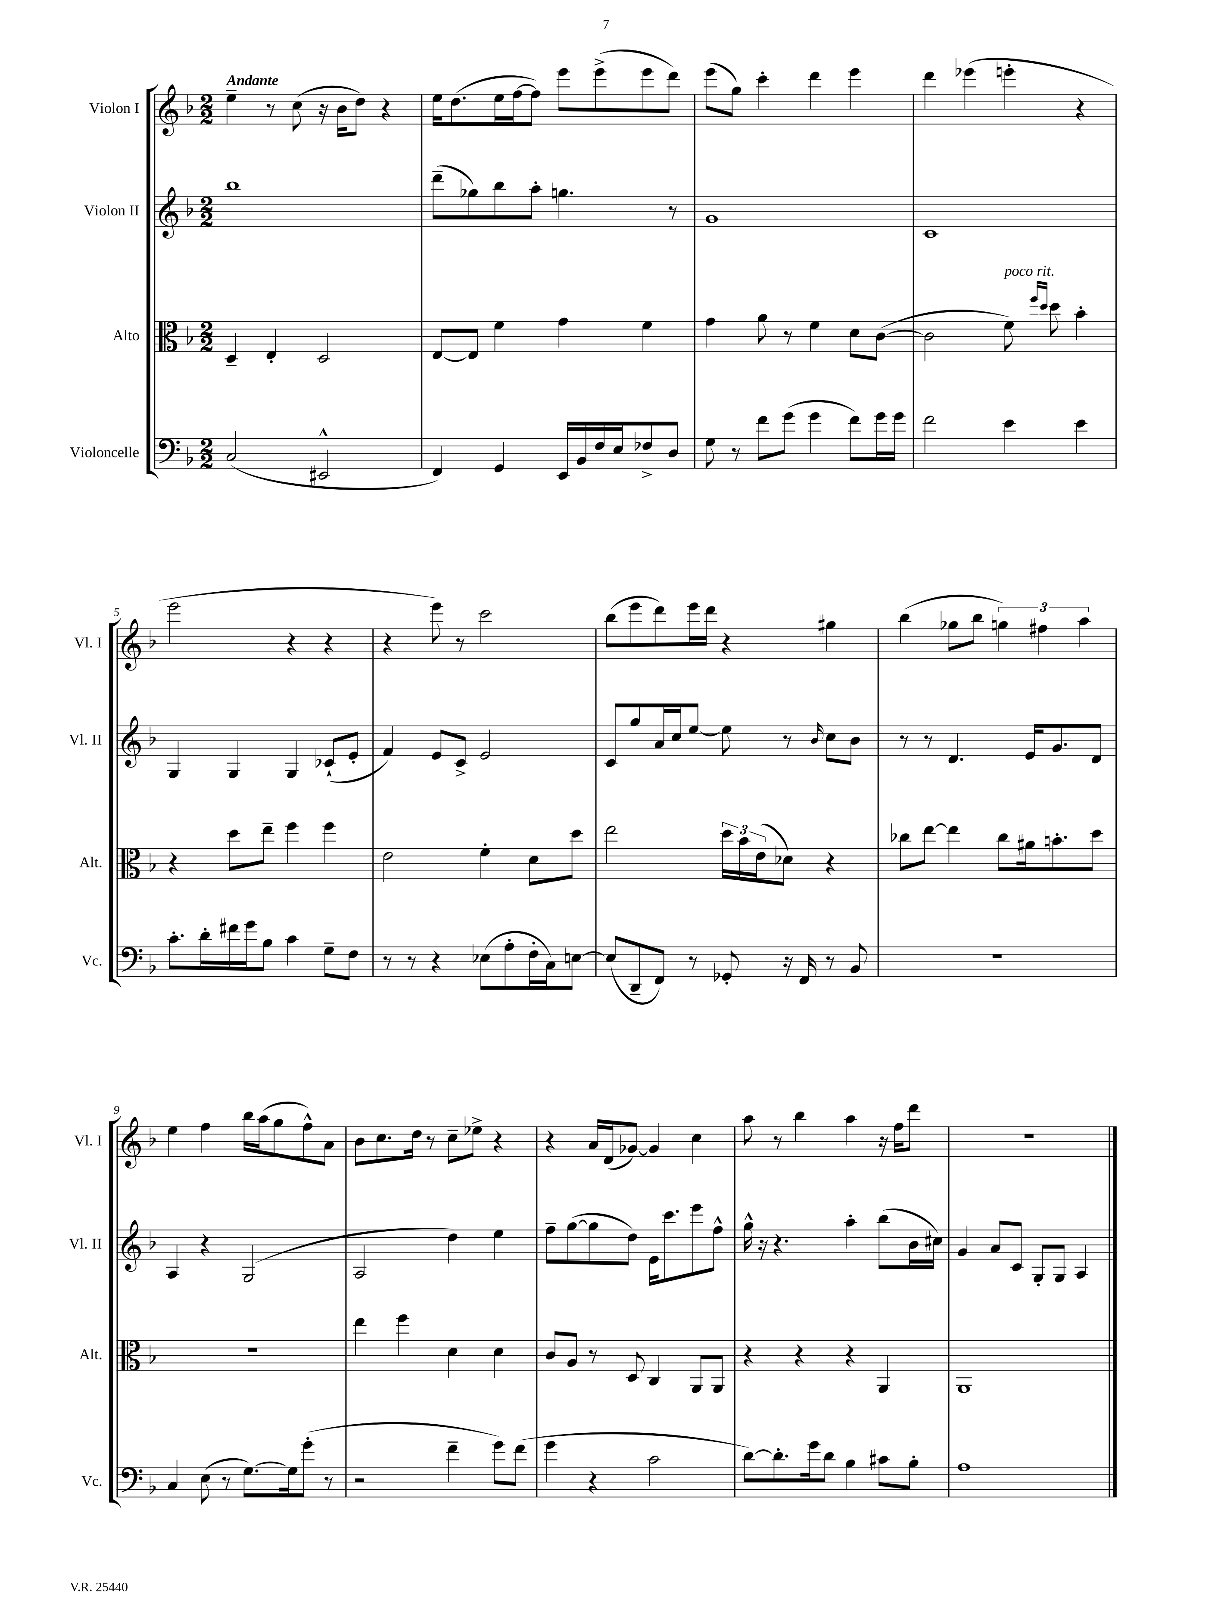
<<
\new StaffGroup <<
\new Staff = "s0" \with { instrumentName = "Violon I" shortInstrumentName = "Vl. I" } {
    \clef treble \key f \major \numericTimeSignature \time 2/2 \tempo "Andante"
    e''4-- r8 c''8( r16 bes'16 d''8) r4 |
    e''16 d''8.( e''16 f''16~ f''8) e'''8 e'''8->( e'''8 d'''8) |
    e'''8( g''8) c'''4-. d'''4 e'''4 |
    d'''4 ees'''4( e'''4-. r4 |
    e'''2 r4 r4 |
    r4 e'''8) r8 c'''2 |
    bes''8( e'''8 d'''8) e'''16 d'''16 r4 gis''4 |
    bes''4( ges''8 bes''8 \tuplet 3/2 { g''4) fis''4 a''4 } |
    e''4 f''4 bes''16 a''16( g''8 f''8-^) a'8 |
    bes'8 c''8. d''16 r8 c''8-- ees''8-> r4 |
    r4 a'16 d'16( ges'8~) ges'4 c''4 |
    a''8 r8 bes''4 a''4 r16 f''16 d'''8 |
    R1 \bar "|." |
}
\new Staff = "s1" \with { instrumentName = "Violon II" shortInstrumentName = "Vl. II" } {
    \clef treble \key f \major \numericTimeSignature \time 2/2
    bes''1 |
    d'''8--( ges''8) bes''8 a''8-. g''4. r8 |
    g'1 |
    c'1 |
    g4 g4 g4 ces'8-!( e'8-. |
    f'4) e'8 c'8-> e'2 |
    c'8 g''8 a'16 c''16 e''8~ e''8 r8 \grace { bes'16 } c''8 bes'8 |
    r8 r8 d'4. e'16 g'8. d'8 |
    a4 r4 g2( |
    a2 d''4) e''4 |
    f''8-- g''8~( g''8 d''8) e'16 c'''8. e'''8 f''8-^ |
    g''16-^ r16 r4. a''4-. bes''8( bes'16 cis''16) |
    g'4 a'8 c'8 g8-. g8 a4 \bar "|." |
}
\new Staff = "s2" \with { instrumentName = "Alto" shortInstrumentName = "Alt." } {
    \clef alto \key f \major \numericTimeSignature \time 2/2
    d4-- e4-. d2 |
    e8~ e8 f'4 g'4 f'4 |
    g'4 a'8 r8 f'4 d'8 c'8~( |
    c'2 f'8^\markup { \italic "poco rit." }) \grace { f''16 d''16 } d''8 bes'4-. |
    r4 d''8 e''8-- f''4 f''4 |
    e'2 f'4-. d'8 d''8 |
    e''2 \tuplet 3/2 { d''16 bes'16 e'16( } des'8) r4 |
    ces''8 e''8~ e''4 ces''8 ais'16 b'8.-. d''8 |
    r1 |
    e''4 f''4 d'4 d'4 |
    c'8 a8 r8 d8 c4 a,8 a,8 |
    r4 r4 r4 a,4 |
    a,1 \bar "|." |
}
\new Staff = "s3" \with { instrumentName = "Violoncelle" shortInstrumentName = "Vc." } {
    \clef bass \key f \major \numericTimeSignature \time 2/2
    c2( eis,2-^ |
    f,4) g,4 e,16 bes,16 f16 e16 fes8-> d8 |
    g8 r8 f'8 g'8( g'4 f'8) g'16 g'16 |
    f'2 e'4 e'4 |
    c'8.-. d'16-. fis'16 g'16 bes8 c'4 g8-- f8 |
    r8 r8 r4 ees8( a8-. f16-. c16) e8~ |
    e8( d,8-- f,8) r8 ges,8-. r16 f,16 r8 bes,8 |
    R1 |
    c4 e8( r8 g8.~) g16 g'8-.( r8 |
    r2 f'4-- g'8) f'8( |
    g'4 r4 c'2 |
    d'8~) d'8.-. g'16 d'8 bes4 cis'8 bes8-. |
    a1 \bar "|." |
}
>>
>>
